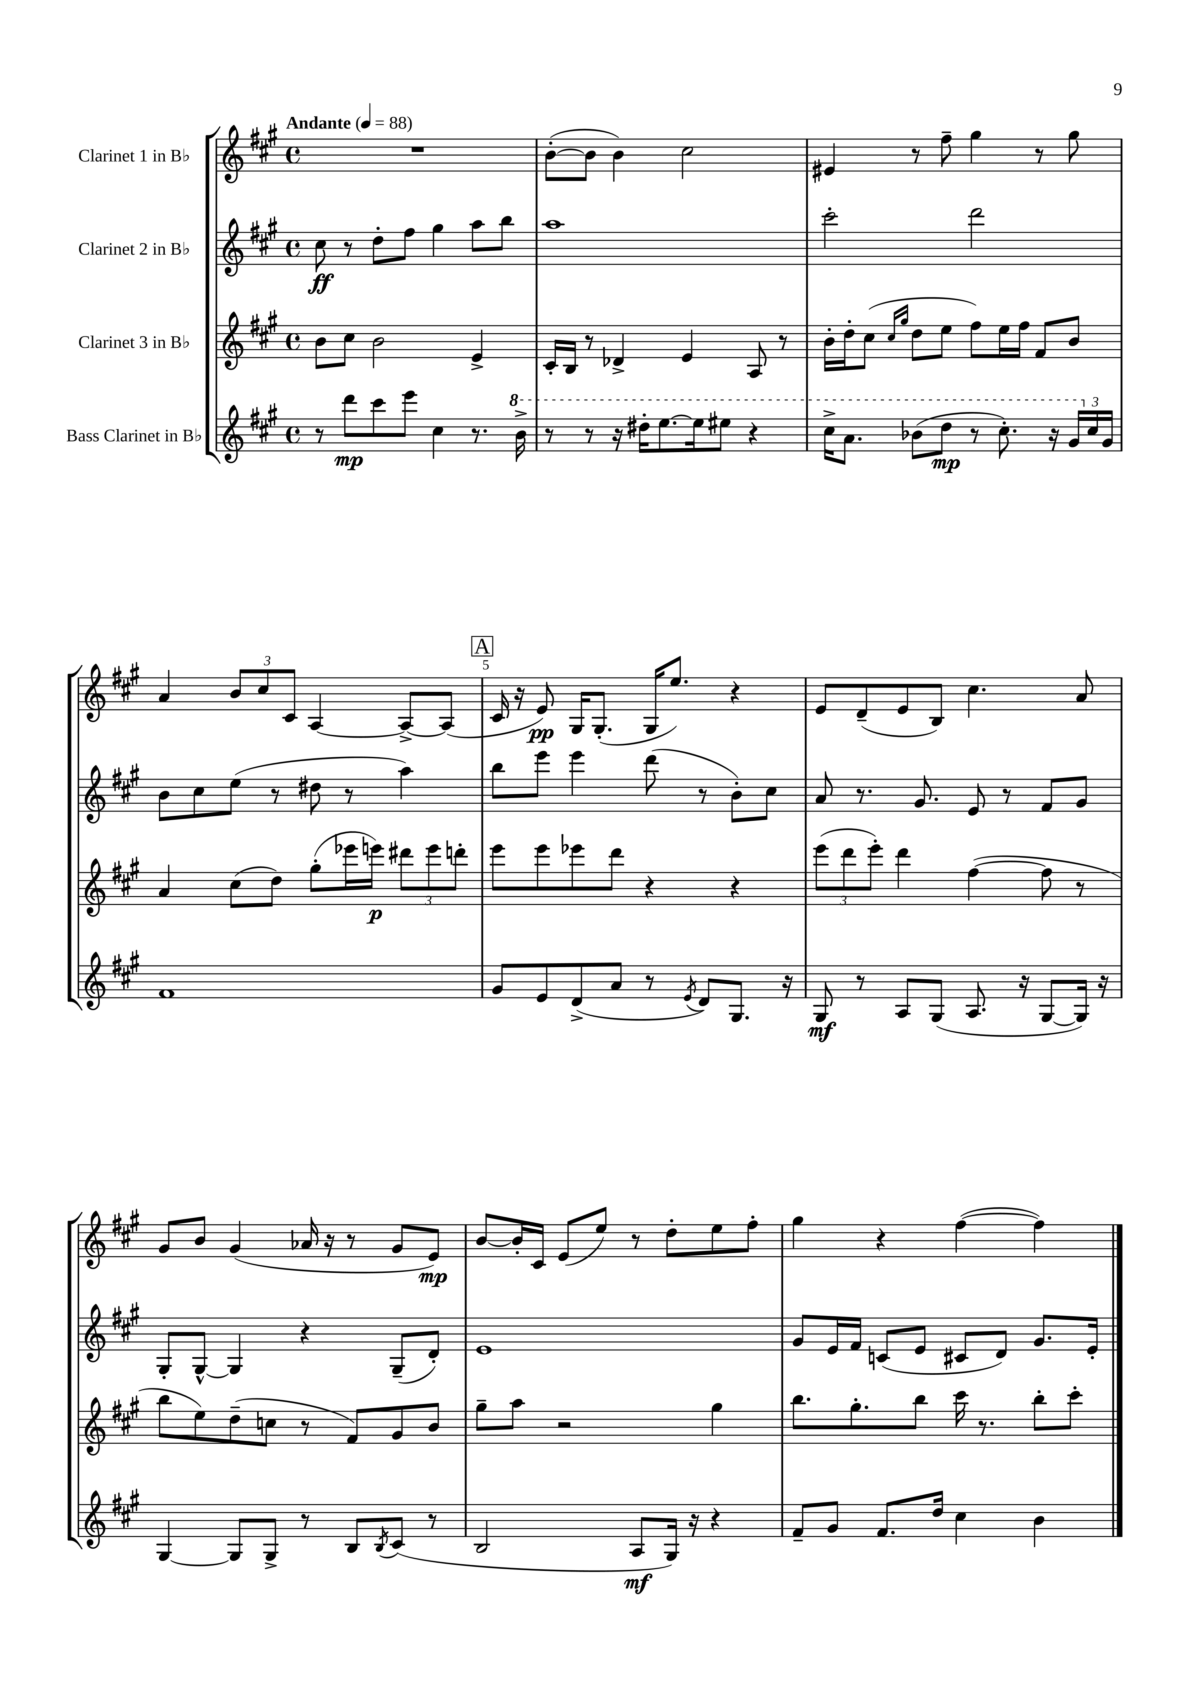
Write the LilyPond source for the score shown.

<<
\new StaffGroup <<
\new Staff = "s0" \with { instrumentName = "Clarinet 1 in Bb" } {
    \clef treble \key a \major \defaultTimeSignature \time 4/4 \tempo "Andante" 4 = 88
    R1 |
    b'8~-.( b'8 b'4) cis''2 |
    eis'4 r8 fis''8-- gis''4 r8 gis''8 |
    a'4 \tuplet 3/2 { b'8 cis''8 cis'8 } a4~ a8~-> a8( |
    \mark \markup { \box "A" } cis'16 r16 e'8\pp) gis16 gis8.-.( gis16 e''8.) r4 |
    e'8 d'8--( e'8 b8) cis''4. a'8 |
    gis'8 b'8 gis'4( aes'16 r16 r8 gis'8 e'8\mp) |
    b'8~ b'16-. cis'16 e'8( e''8) r8 d''8-. e''8 fis''8-. |
    gis''4 r4 fis''4~( fis''4) \bar "|." |
}
\new Staff = "s1" \with { instrumentName = "Clarinet 2 in Bb" } {
    \clef treble \key a \major \defaultTimeSignature \time 4/4
    cis''8\ff r8 d''8-. fis''8 gis''4 a''8 b''8 |
    a''1 |
    cis'''2-. d'''2 |
    b'8 cis''8 e''8( r8 dis''8 r8 a''4) |
    \mark \markup { \box "A" } b''8 e'''8 e'''4 d'''8( r8 b'8-.) cis''8 |
    a'8 r8. gis'8. e'8 r8 fis'8 gis'8 |
    gis8-. gis8~-^ gis4 r4 gis8--( d'8-.) |
    e'1 |
    gis'8 e'16 fis'16 c'8( e'8 cis'8 d'8) gis'8. e'16-. \bar "|." |
}
\new Staff = "s2" \with { instrumentName = "Clarinet 3 in Bb" } {
    \clef treble \key a \major \defaultTimeSignature \time 4/4
    b'8 cis''8 b'2 e'4-> |
    cis'16-. b16 r8 des'4-> e'4 a8 r8 |
    b'16-. d''16-. cis''8( \grace { cis''16 gis''16 } d''8 e''8 fis''8) e''16 fis''16 fis'8 b'8 |
    a'4 cis''8( d''8) gis''8-.( ees'''16 e'''16\p) \tuplet 3/2 { dis'''8 e'''8 d'''8-. } |
    \mark \markup { \box "A" } e'''8 e'''8 ees'''8 d'''8 r4 r4 |
    \tuplet 3/2 { e'''8( d'''8 e'''8-.) } d'''4 fis''4~( fis''8 r8 |
    b''8 e''8) d''8--( c''8 r8 fis'8) gis'8 b'8 |
    gis''8-- a''8 r2 gis''4 |
    b''8. gis''8.-. b''8 cis'''16 r8. b''8-. cis'''8-. \bar "|." |
}
\new Staff = "s3" \with { instrumentName = "Bass Clarinet in Bb" } {
    \clef treble \key a \major \defaultTimeSignature \time 4/4
    r8 d'''8\mp cis'''8 e'''8 cis''4 r8. \ottava #1 b''16-> |
    r8 r8 r16 dis'''16-. e'''8.~ e'''16 eis'''8 r4 |
    cis'''16-> a''8. bes''8( d'''8\mp r8 cis'''8.-.) r16 \tuplet 3/2 { gis''16 \ottava #0 cis''16 gis'16 } |
    fis'1 |
    \mark \markup { \box "A" } gis'8 e'8 d'8->( a'8 r8 \acciaccatura { e'8 } d'8) gis8. r16 |
    gis8\mf r8 a8 gis8( a8. r16 gis8~ gis16) r16 |
    gis4~ gis8 gis8-> r8 b8 \acciaccatura { b8 } cis'8( r8 |
    b2 a8\mf gis16) r16 r4 |
    fis'8-- gis'8 fis'8. d''16 cis''4 b'4 \bar "|." |
}
>>
>>
\layout { \context { \Score \override BarNumber.break-visibility = ##(#f #t #t) barNumberVisibility = #(every-nth-bar-number-visible 5) } }
